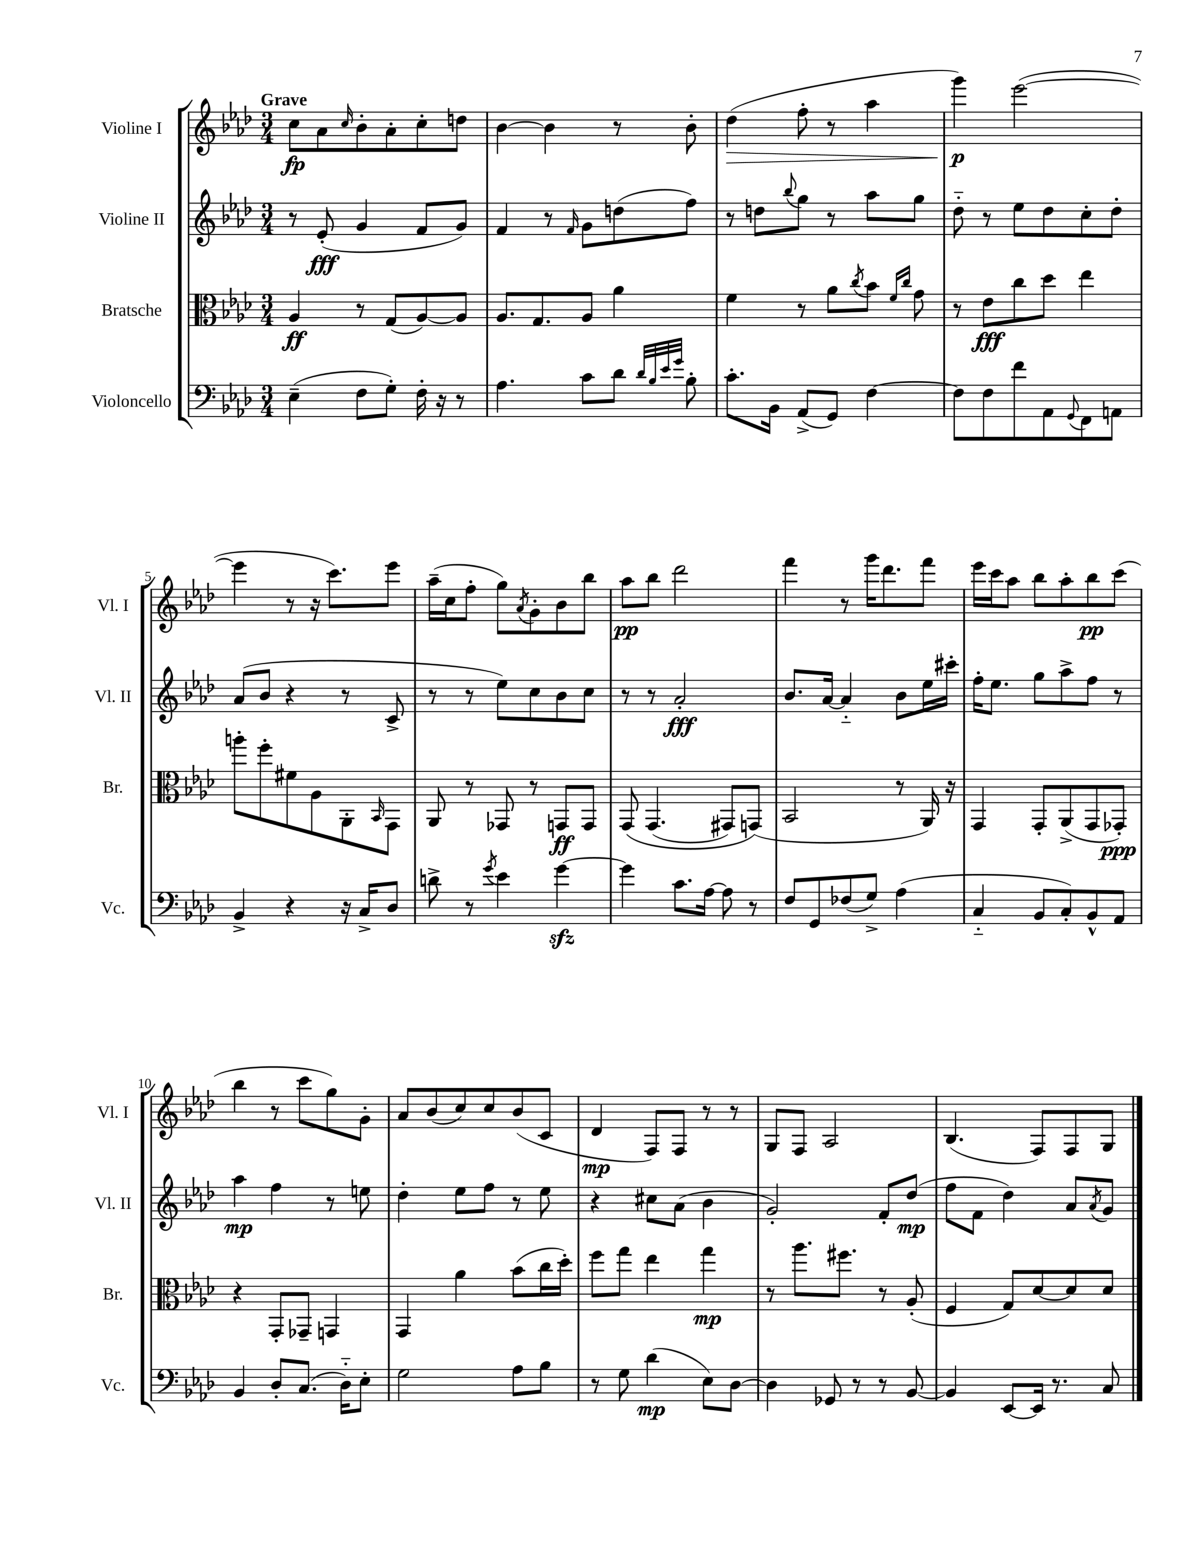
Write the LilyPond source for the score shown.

<<
\new StaffGroup <<
\new Staff = "s0" \with { instrumentName = "Violine I" shortInstrumentName = "Vl. I" } {
    \clef treble \key aes \major \numericTimeSignature \time 3/4 \tempo "Grave"
    c''8\fp aes'8 \grace { c''16 } bes'8-. aes'8-. c''8-. d''8 |
    bes'4~ bes'4 r8 bes'8-. |
    des''4\>( f''8-. r8 aes''4 |
    g'''4\p\!) ees'''2~( |
    ees'''4 r8 r16 c'''8.) ees'''8 |
    aes''16--( c''16 f''8-. g''8) \acciaccatura { aes'8 } g'8-. bes'8 bes''8 |
    aes''8\pp bes''8 des'''2 |
    f'''4 r8 g'''16 des'''8. f'''8 |
    ees'''16 c'''16 aes''8 bes''8 aes''8-. bes''8\pp c'''8( |
    bes''4 r8 c'''8 g''8) g'8-. |
    aes'8 bes'8( c''8) c''8 bes'8( c'8 |
    des'4\mp f8) f8 r8 r8 |
    g8 f8 aes2 |
    bes4.( f8) f8 g8 \bar "|." |
}
\new Staff = "s1" \with { instrumentName = "Violine II" shortInstrumentName = "Vl. II" } {
    \clef treble \key aes \major \numericTimeSignature \time 3/4
    r8 ees'8-.\fff( g'4 f'8 g'8) |
    f'4 r8 \grace { f'16 } g'8 d''8( f''8) |
    r8 d''8 \appoggiatura { bes''8 } g''8 r8 aes''8 g''8 |
    des''8-_ r8 ees''8 des''8 c''8-. des''8-. |
    aes'8( bes'8 r4 r8 c'8-> |
    r8 r8 ees''8) c''8 bes'8 c''8 |
    r8 r8 aes'2-.\fff |
    bes'8. aes'16~ aes'4-_ bes'8 ees''16 cis'''16-. |
    f''16-. ees''8. g''8 aes''8-> f''8 r8 |
    aes''4\mp f''4 r8 e''8 |
    des''4-. ees''8 f''8 r8 ees''8 |
    r4 cis''8 aes'8( bes'4 |
    g'2-.) f'8-. des''8\mp( |
    f''8 f'8 des''4) aes'8 \acciaccatura { aes'8 } g'8 \bar "|." |
}
\new Staff = "s2" \with { instrumentName = "Bratsche" shortInstrumentName = "Br." } {
    \clef alto \key aes \major \numericTimeSignature \time 3/4
    aes4\ff r8 g8( aes8~) aes8 |
    aes8. g8. aes8 aes'4 |
    f'4 r8 aes'8 \acciaccatura { c''8 } bes'8 \grace { f'16 c''16 } g'8 |
    r8 ees'8\fff c''8 des''8 ees''4 |
    a''8-. f''8-. fis'8 aes8 aes,8-. \grace { bes,16 } g,8 |
    aes,8 r8 ges,8 r8 g,8\ff g,8 |
    g,8\( g,4.( gis,8) g,8(\) |
    bes,2 r8 aes,16) r16 |
    g,4 g,8-. aes,8->( g,8 ges,8-.\ppp) |
    r4 g,8-. ges,8-- g,4 |
    g,4 aes'4 bes'8( c''16 des''16-.) |
    f''8 g''8 ees''4 g''4\mp |
    r8 aes''8. fis''8. r8 aes8-.( |
    f4 g8) des'8~ des'8 des'8 \bar "|." |
}
\new Staff = "s3" \with { instrumentName = "Violoncello" shortInstrumentName = "Vc." } {
    \clef bass \key aes \major \numericTimeSignature \time 3/4
    ees4--( f8 g8-.) f16-. r16 r8 |
    aes4. c'8 des'8 \grace { des'32 bes32 ees'32 g'32 } bes8-. |
    c'8.-. bes,16 aes,8->( g,8) f4~ |
    f8 f8 f'8 aes,8 \appoggiatura { g,8 } f,8 a,8 |
    bes,4-> r4 r16 c16-> des8 |
    d'8-> r8 \acciaccatura { g'8 } ees'4 g'4~\sfz |
    g'4 c'8. aes16~ aes8 r8 |
    f8 g,8 fes8( g8->) aes4( |
    c4-_ bes,8 c8-.) bes,8-^ aes,8 |
    bes,4 des8-. c8.( des16-_) ees8-. |
    g2 aes8 bes8 |
    r8 g8 des'4\mp( ees8) des8~ |
    des4 ges,8 r8 r8 bes,8~ |
    bes,4 ees,8~ ees,16 r8. c8 \bar "|." |
}
>>
>>
